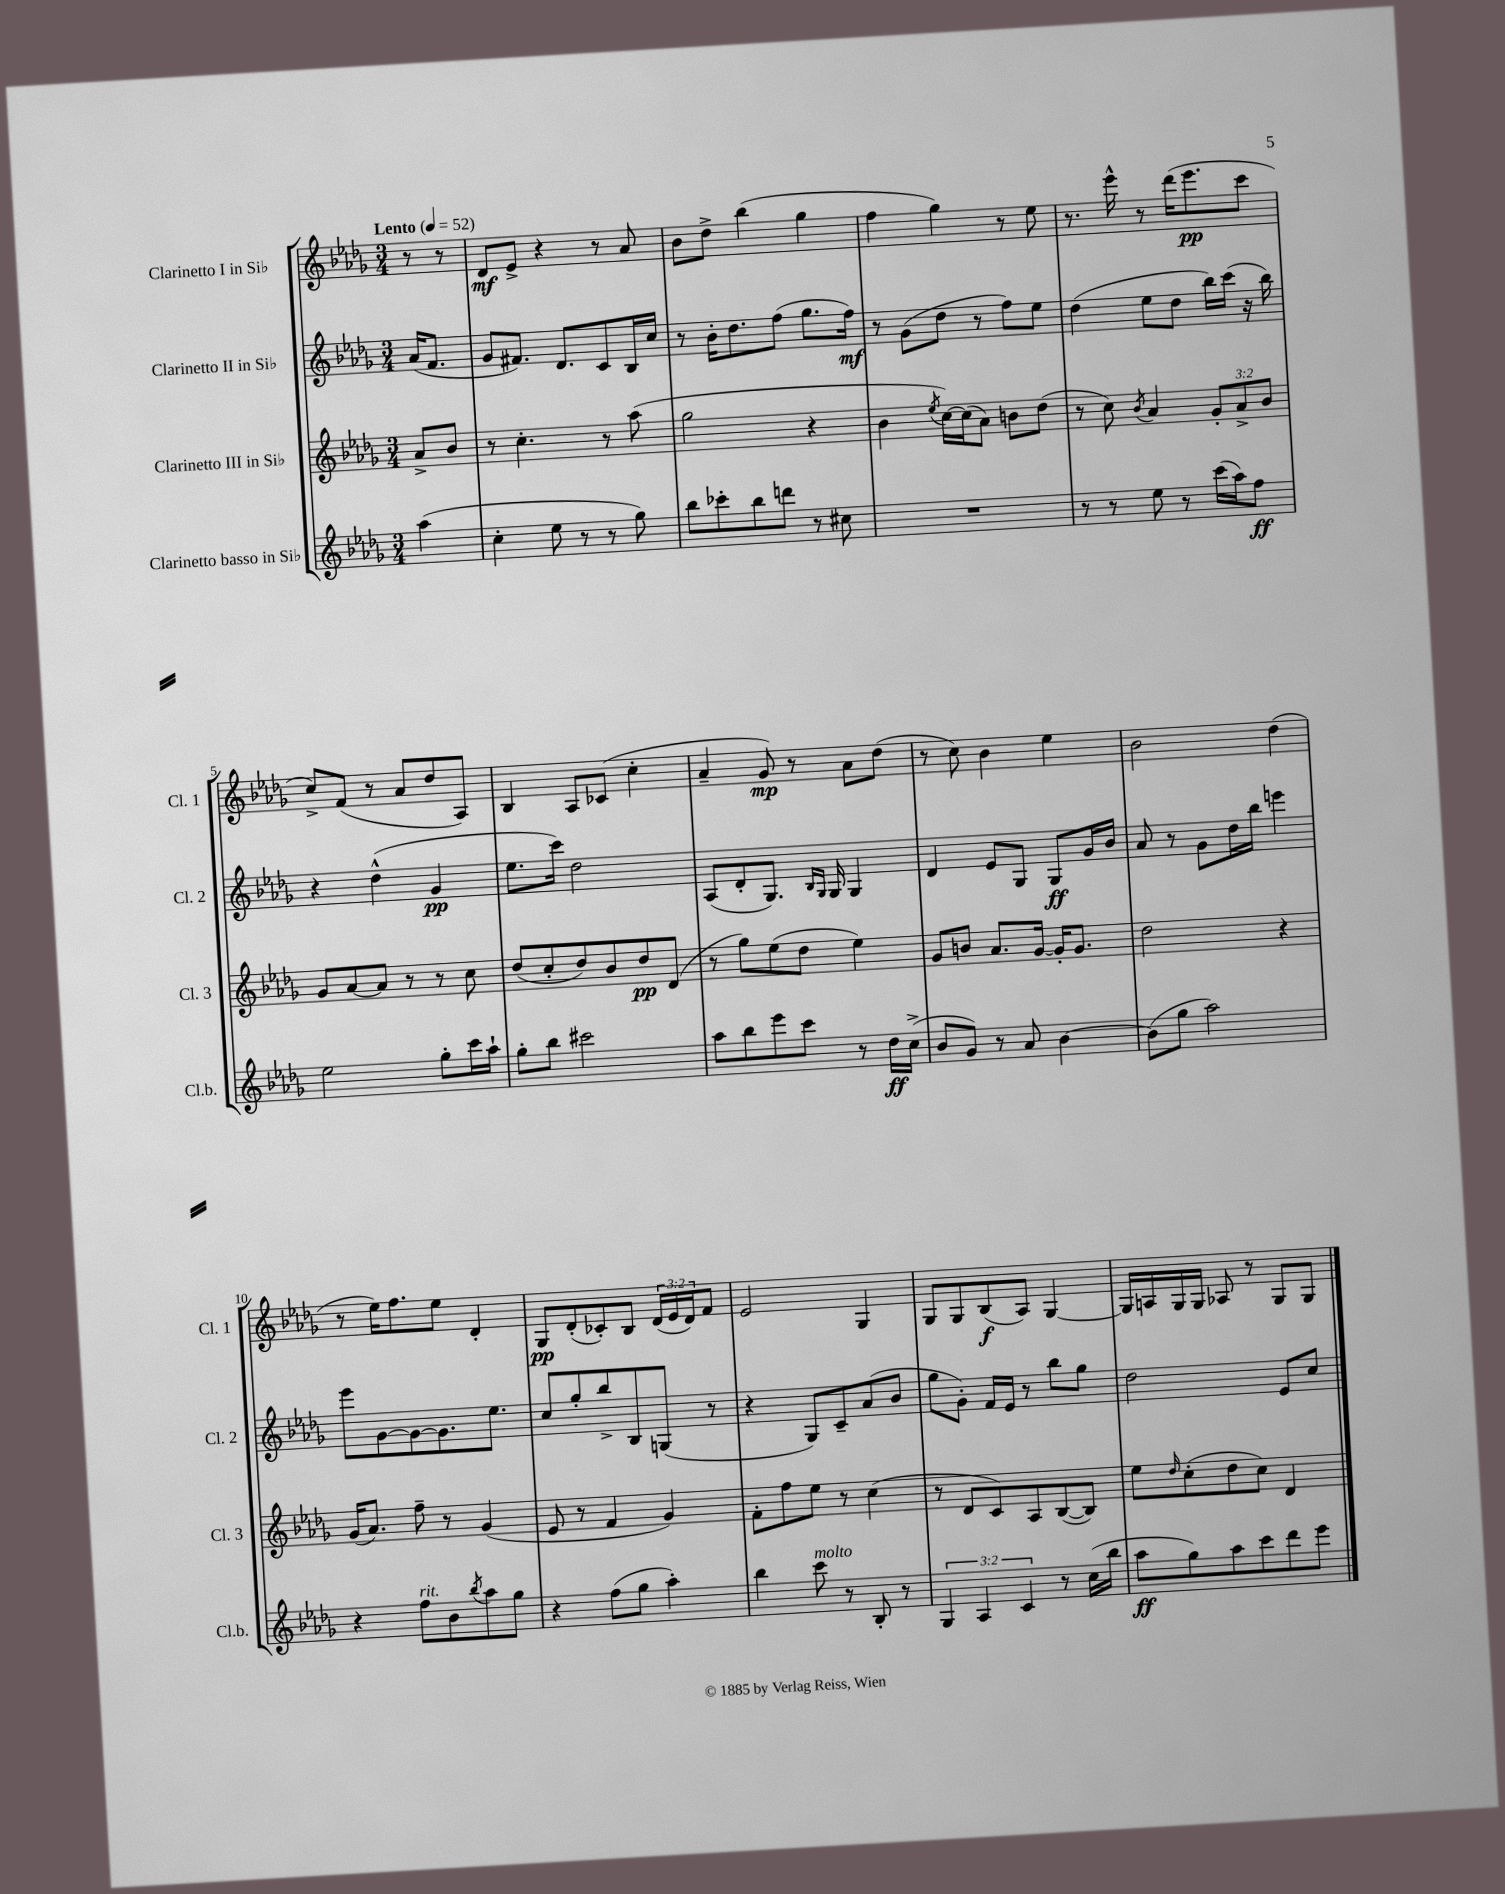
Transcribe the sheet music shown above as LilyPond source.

<<
\new StaffGroup <<
\new Staff = "s0" \with { instrumentName = "Clarinetto I in Sib" shortInstrumentName = "Cl. 1" } {
    \clef treble \key des \major \numericTimeSignature \time 3/4 \override Staff.TupletNumber.text = #tuplet-number::calc-fraction-text \partial 4 \tempo "Lento" 4 = 52
    r8 r8 |
    des'8\mf ees'8-> r4 r8 aes'8 |
    bes'8 des''8-> bes''4( ges''4 |
    f''4 ges''4) r8 ees''8 |
    r8. ees'''16-^ r8 des'''16( ees'''8.\pp c'''8 |
    c''8->) f'8( r8 aes'8 des''8 aes8) |
    bes4 aes8 ces'8( c''4-. |
    aes'4-- ges'8\mp) r8 aes'8 des''8( |
    r8 c''8) bes'4 ees''4 |
    bes'2 des''4( |
    r8 ees''16) f''8. ees''8 des'4-. |
    ges8\pp des'8-.( ces'8-.) bes8 \tuplet 3/2 { des'16( ees'16 des'16) } f'8 |
    ees'2 ges4 |
    ges8 ges8 bes8\f( aes8) ges4~ |
    ges16 a16 ges16 ges16 aes8 r8 ges8 ges8 \bar "|." |
}
\new Staff = "s1" \with { instrumentName = "Clarinetto II in Sib" shortInstrumentName = "Cl. 2" } {
    \clef treble \key des \major \numericTimeSignature \time 3/4 \partial 4
    aes'16( f'8. |
    ges'8 fis'8.) des'8. c'8 bes16 c''16 |
    r8 bes'16-. des''8. f''8( ges''8. f''16\mf) |
    r8 ges'8( des''8 r8 f''8) ees''8 |
    des''4( ees''8 des''8 bes''16) c'''16( r16 bes''16) |
    r4 des''4-^( ges'4\pp |
    ees''8. c'''16) des''2 |
    aes8( des'8-. ges8.) \grace { bes16 ges16 } ges16 ges4 |
    des'4 ees'8 ges8 ges8\ff ges'16 bes'16 |
    aes'8 r8 ges'8 des''16 bes''16 e'''4 |
    ees'''8 ges'8~ ges'8~ ges'8. ees''8. |
    c''8 ges''8-. bes''8-> bes8 g8( r8 |
    r4 ges8) c'8-- aes'8( bes'8 |
    ges''8 ges'8-.) f'16 ees'16 r8 bes''8 ges''8 |
    des''2 ees'8 c''8 \bar "|." |
}
\new Staff = "s2" \with { instrumentName = "Clarinetto III in Sib" shortInstrumentName = "Cl. 3" } {
    \clef treble \key des \major \numericTimeSignature \time 3/4 \override Staff.TupletNumber.text = #tuplet-number::calc-fraction-text \partial 4
    aes'8-> bes'8 |
    r8 c''4.-. r8 aes''8( |
    ges''2 r4 |
    bes'4 \acciaccatura { ees''8 } c''16~) c''16( aes'8) b'8 des''8( |
    r8 c''8) \acciaccatura { bes'8 } aes'4 \tuplet 3/2 { ges'8-. aes'8-> bes'8 } |
    ges'8 aes'8~ aes'8 r8 r8 c''8 |
    des''8( c''8-. des''8) bes'8 des''8\pp des'8( |
    r8 ges''8) ees''8( des''8 ees''4) |
    ges'8 b'8 aes'8. ges'16~ ges'16-. ges'8. |
    des''2 r4 |
    ges'16( aes'8.) f''8-- r8 ges'4( |
    ees'8 r8 f'4 ges'4) |
    f'8-. f''8 ees''8 r8 c''4( |
    r8 des'8 c'8) aes8 bes8~( bes8) |
    ees''8 \grace { des''16 } c''8-.( des''8 c''8) des'4 \bar "|." |
}
\new Staff = "s3" \with { instrumentName = "Clarinetto basso in Sib" shortInstrumentName = "Cl.b." } {
    \clef treble \key des \major \numericTimeSignature \time 3/4 \override Staff.TupletNumber.text = #tuplet-number::calc-fraction-text \partial 4
    aes''4( |
    c''4-. ees''8 r8 r8 ges''8) |
    bes''8 ces'''8-. bes''8 d'''8 r8 cis''8 |
    R2. |
    r8 r8 ees''8 r8 c'''16( aes''16) f''8\ff |
    ees''2 ges''8-. c'''16 aes''16-! |
    ges''8-. bes''8 cis'''2 |
    aes''8 bes''8 ees'''8 c'''8 r8 des''16\ff c''16->( |
    bes'8 ges'8) r8 aes'8 bes'4~ |
    bes'8( ges''8 aes''2) |
    r4 f''8^\markup { \italic "rit." } bes'8 \acciaccatura { bes''8 } aes''8 ges''8 |
    r4 f''8( ges''8 aes''4-.) |
    bes''4 c'''8^\markup { \italic "molto" } r8 bes8-. r8 |
    \tuplet 3/2 { ges4 aes4 c'4 } r8 c''16( bes''16 |
    aes''8\ff ges''8) aes''8 c'''8 des'''8 ees'''8 \bar "|." |
}
>>
>>
